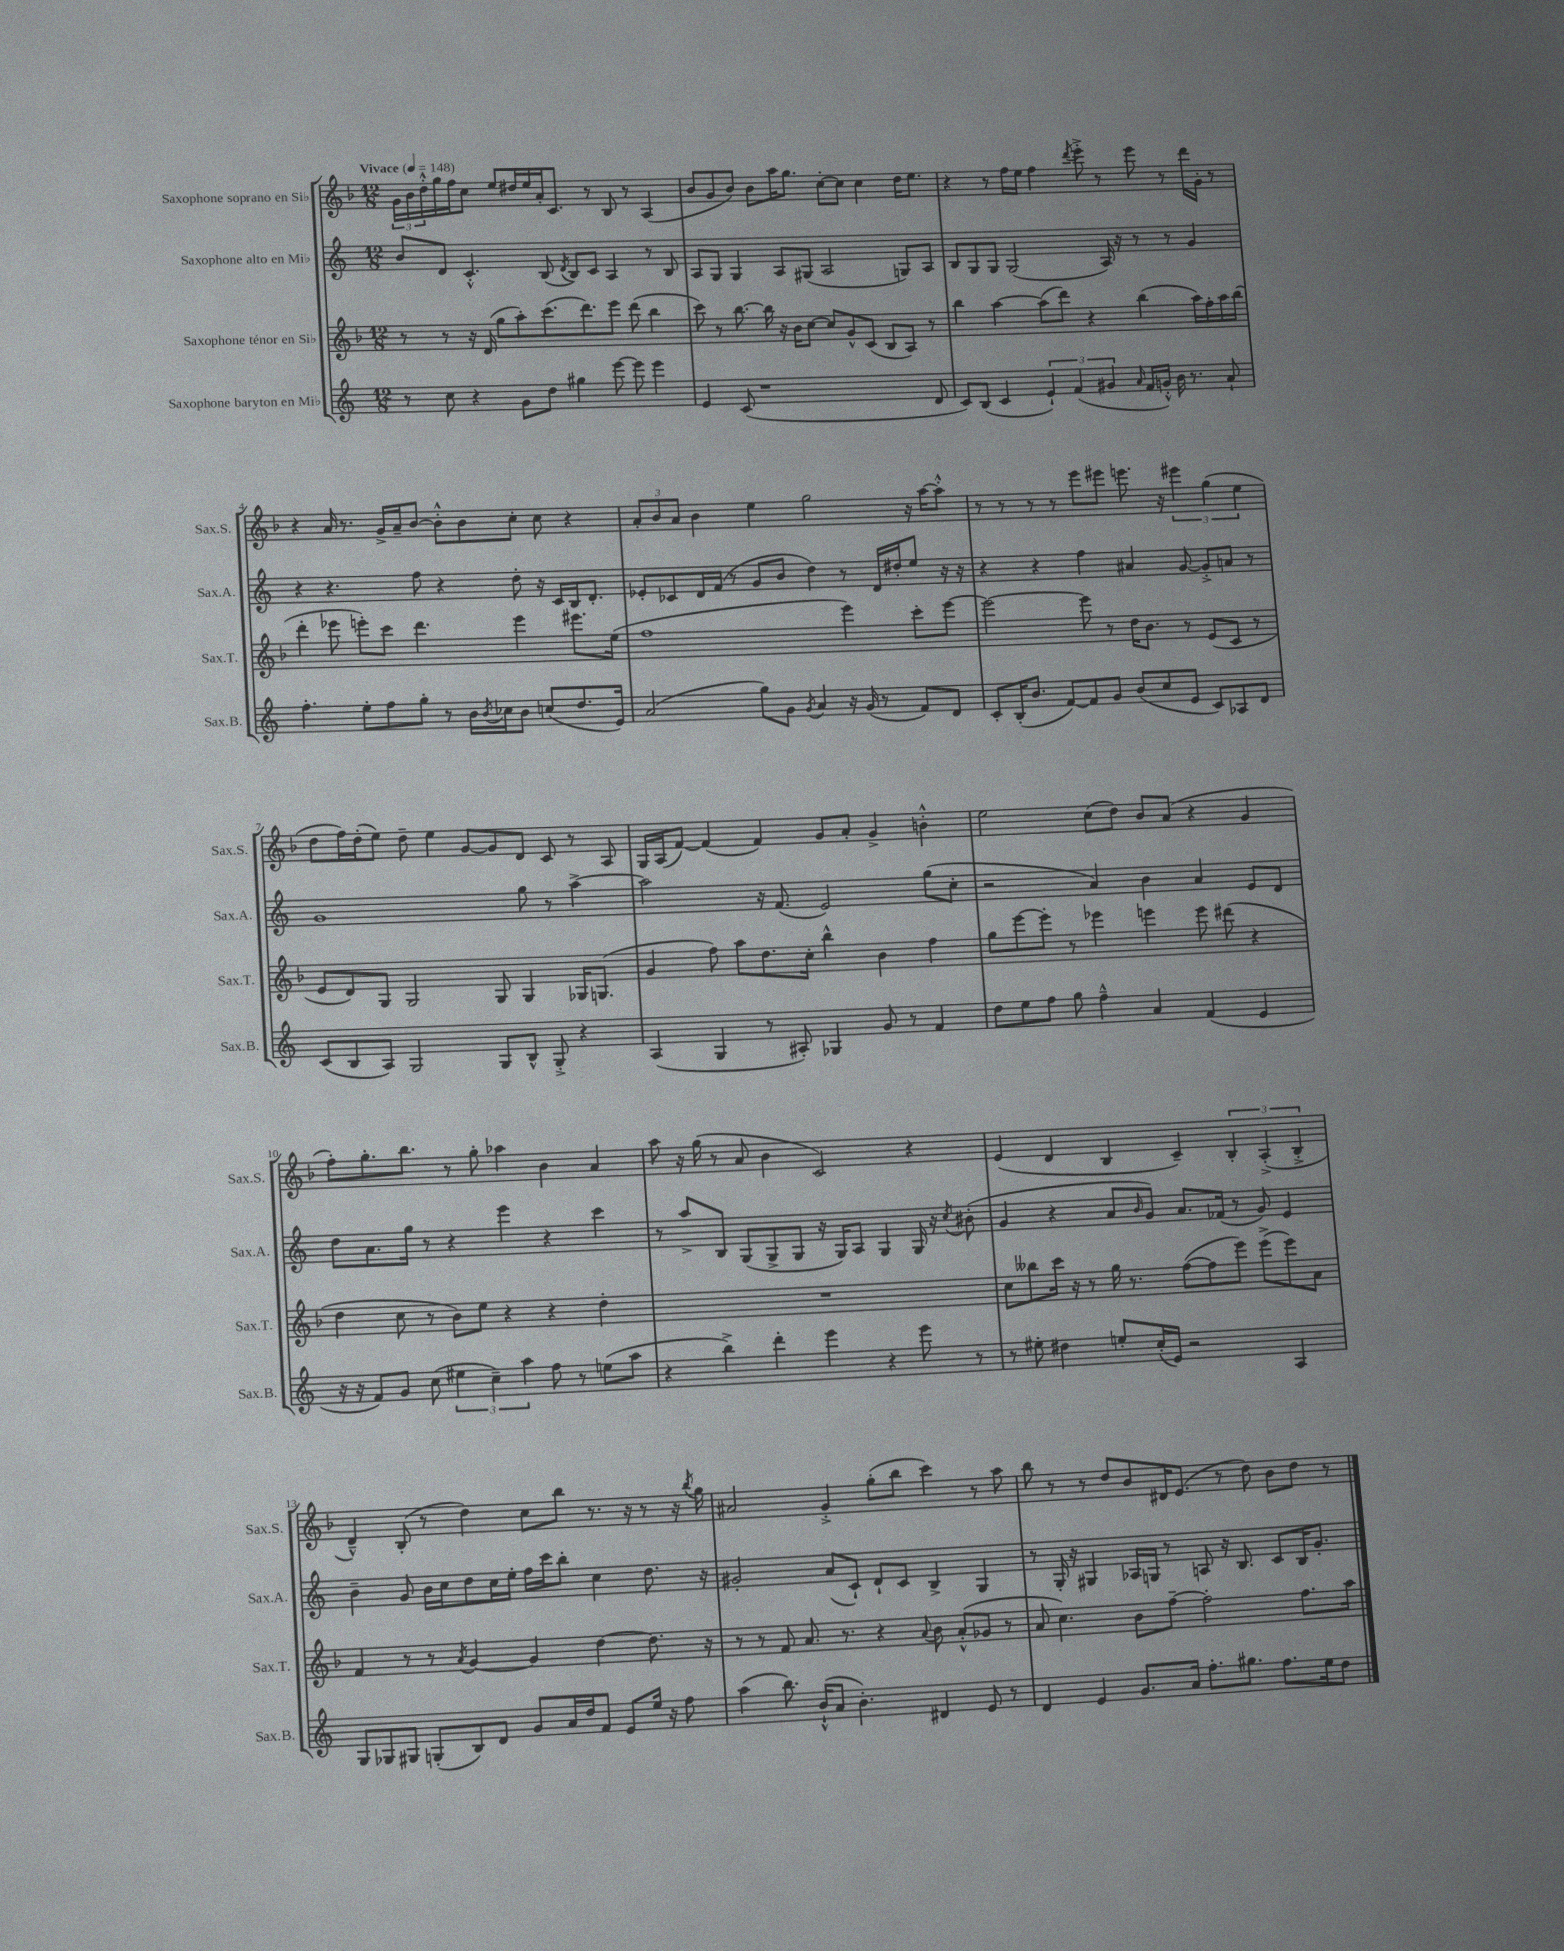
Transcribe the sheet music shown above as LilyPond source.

<<
\new StaffGroup <<
\new Staff = "s0" \with { instrumentName = "Saxophone soprano en Sib" shortInstrumentName = "Sax.S." } {
    \clef treble \key f \major \numericTimeSignature \time 12/8 \tempo "Vivace" 4 = 148
    \tuplet 3/2 { g'16 bes'16 d''16-.-^ } g''16 f''16 c''8 e''8 dis''16 e''16 a'16-. c'8. r8 bes8 r8 a4( |
    bes'8 g'8 bes'8) bes'8 a''16 g''8. c''8~-. c''8 c''4 d''16 e''8. |
    r4 r8 f''16 e''16 f''4 \acciaccatura { d'''8 } e'''8-.-> r8 e'''8 r8 d'''16 g'16-. r8 |
    r4 a'16 r8. g'16-> a'16-- bes'8~ bes'8-.-^ bes'8 c''8-. c''8 r4 |
    \tuplet 3/2 { a'8-. bes'8 a'8 } bes'4 e''4 g''2 r16 a''16~ a''8-.-^ |
    r8 r8 r8 r8 e'''8 eis'''8 e'''8. r16 \tuplet 3/2 { eis'''4 g''4( e''4 } |
    d''8 f''16) d''16-.( e''8) d''8-- e''4 g'8~ g'8 d'8 c'8 r8 a8 |
    g16 a16( f'8~) f'4( f'4) g'8 a'8-. g'4-> b'4-.-^ |
    e''2 c''8( d''8) bes'8 a'8( r4 g'4 |
    f''8-.) g''8.-. bes''8. r8 g''8-. aes''4 bes'4 a'4 |
    a''8 r16 g''16( r8 a'8 bes'4 c'2) r4 |
    e'4( d'4 bes4 c'4--) \tuplet 3/2 { bes4-. a4-.->( bes4-.-> } |
    d'4---^) bes8-.( r8 d''4) c''8 bes''8 r8. r16 r8 r16 \acciaccatura { bes''8 } g''16 |
    ais'2 g'4-.-> g''8-.( bes''8 c'''4) r8 a''8 |
    bes''8 r8 r8 d''8 bes'8 dis'16 e'8.( r8 d''8) bes'8 d''8 r8 \bar "|." |
}
\new Staff = "s1" \with { instrumentName = "Saxophone alto en Mib" shortInstrumentName = "Sax.A." } {
    \clef treble \key c \major \numericTimeSignature \time 12/8
    b'8 d'8 c'4.-.-^ b8( \acciaccatura { d'8 } b8) c'8 a4 r8 b8 |
    a8 g8 g4 a8 gis8( a2 g8) a8 |
    b8 g8 g8 g2( a16) r16 r8 r8 g'4 |
    r4 r4. f''8 r4 d''8-. r16 c'16 b16 d'8.-. |
    ees'8-. ces'8 d'16 f'16( r8 g'8 b'8 d''4) r8 d'16 dis''16-. e''8 r16 r16 |
    r4 r4 f''4 ais'4 g'8~ g'8-.-> a'8 r8 |
    g'1 g''8 r8 a''4~-> |
    a''2 r16 f'8.( e'2) g''8( c''8-. |
    r2 a'4) b'4 a'4 e'8 d'8 |
    d''8 a'8. g''16 r8 r4 e'''4 r4 c'''4 |
    r8 a''8-> b8 g8( g8-> g8 r16 g16) a8 g4 g16 r16 \acciaccatura { c''8 } bis'8-.( |
    g'4 r4 a'8 \grace { b'16 } g'8) a'8. fes'16( r8 g'8) e'4 |
    b'4-- g'8 b'16 c''16 d''8 c''16 e''16-. f''16 c'''16 b''8-. c''4 d''8. r16 |
    gis'2-. a'8( c'8-!) d'8-! c'8 b4-> g4 |
    r8 g16-. r16 gis4 aes16 g16 r8 a8 r16 b8. c'8 b16 g'8.-. \bar "|." |
}
\new Staff = "s2" \with { instrumentName = "Saxophone ténor en Sib" shortInstrumentName = "Sax.T." } {
    \clef treble \key f \major \numericTimeSignature \time 12/8
    r8 r8 r16 d'16( g''8 a''8-.) c'''8.( d'''8.) e'''8 d'''8( bes''4 |
    c'''8) r8 bes''8.~ bes''16 r16 bes'16 c''8~ c''8 g'8-^ c'8( bes8 a8) r8 |
    bes''4 a''4~ a''8( d'''8) r4 bes''4( a''16) f''16-. a''16 bes''16( |
    d'''4-. ees'''8 e'''8-.) c'''8 d'''4. e'''4 eis'''8. e''16( |
    f''1 e'''4) c'''8-. e'''8~ |
    e'''2~ e'''8 r8 d''16 bes'8. r8 e'8( c'8 r8 |
    e'8 d'8) g8 g2 g8 g4 ges16 g8.( |
    g'4 f''8) a''8 d''8. c''16-. bes''4-^ bes'4 f''4 |
    g''8 e'''8~ e'''8-. r8 ees'''4 e'''4 e'''8 dis'''8( r4 |
    d''4 c''8 r8 bes'8) e''8 r4 r4 d''4-. |
    R1. |
    c''8 beses''8 c'''16 r16 r8 g''16 r8. f''8~( f''8 e'''8) e'''8->( e'''8) a'8 |
    f'4 r8 r8 \acciaccatura { a'8 } g'4~ g'4 d''4~ d''8. r16 |
    r8 r8 f'8 a'8. r8. r4 \appoggiatura { a'8 } bes'8 a'8-.-^( ges'8 r8 |
    a'8 c''4.) bes'8 f''8~-- f''2-. f''8. a''16 \bar "|." |
}
\new Staff = "s3" \with { instrumentName = "Saxophone baryton en Mib" shortInstrumentName = "Sax.B." } {
    \clef treble \key c \major \numericTimeSignature \time 12/8
    r8 c''8 r4 g'8 d''8 gis''4 e'''8~ e'''8 e'''4 |
    e'4 c'8( r1 d'8 |
    c'8) b8( c'4 \tuplet 3/2 { e'4-!) f'4( gis'4 } \grace { a'16 } f'16 g'16-.-^) b'16 r8. a'8-! |
    f''4.-. e''8-. f''8 g''8-. r8 b'16 \acciaccatura { b'8 } ces''16 b'8 c''8( d''8. e'16) |
    a'2( g''8) g'8 \acciaccatura { g'8 } a'4 r16 g'16( r8 f'8) d'8 |
    c'8-. b16-.( b'8. f'8~) f'8 g'8 b'8( c''8 e'8 c'8) aes8 d'8 |
    c'8( b8 a8) g2 g8 b8-^ g8-.-> r4 |
    a4( g4 r8 ais8-.) ges4 g'8 r8 f'4 |
    d''8 e''8 f''8 g''8 f''4---^ a'4 f'4( e'4 |
    r16 r16 f'8) g'8 c''8( \tuplet 3/2 { eis''4 c''4--) a''4 } f''8 r8 e''8( a''8 |
    r4 b''4->) d'''4-. e'''4 r4 e'''8 r8 |
    r8 eis''8-. dis''4 e''8-. c''16-.( e'16) r2 a4 |
    g8 ges8 gis8 g8-.( b8) d'8 g'8 a'16 d''16 f'8 e'8 e''16 r16 f''8 |
    a''4( b''8.) b'16-!-^( a'8 b'4.-.) dis'4 e'8 r8 |
    d'4 e'4 g'8. a'16 f''8.-. gis''8. f''8. e''16 d''8 \bar "|." |
}
>>
>>
